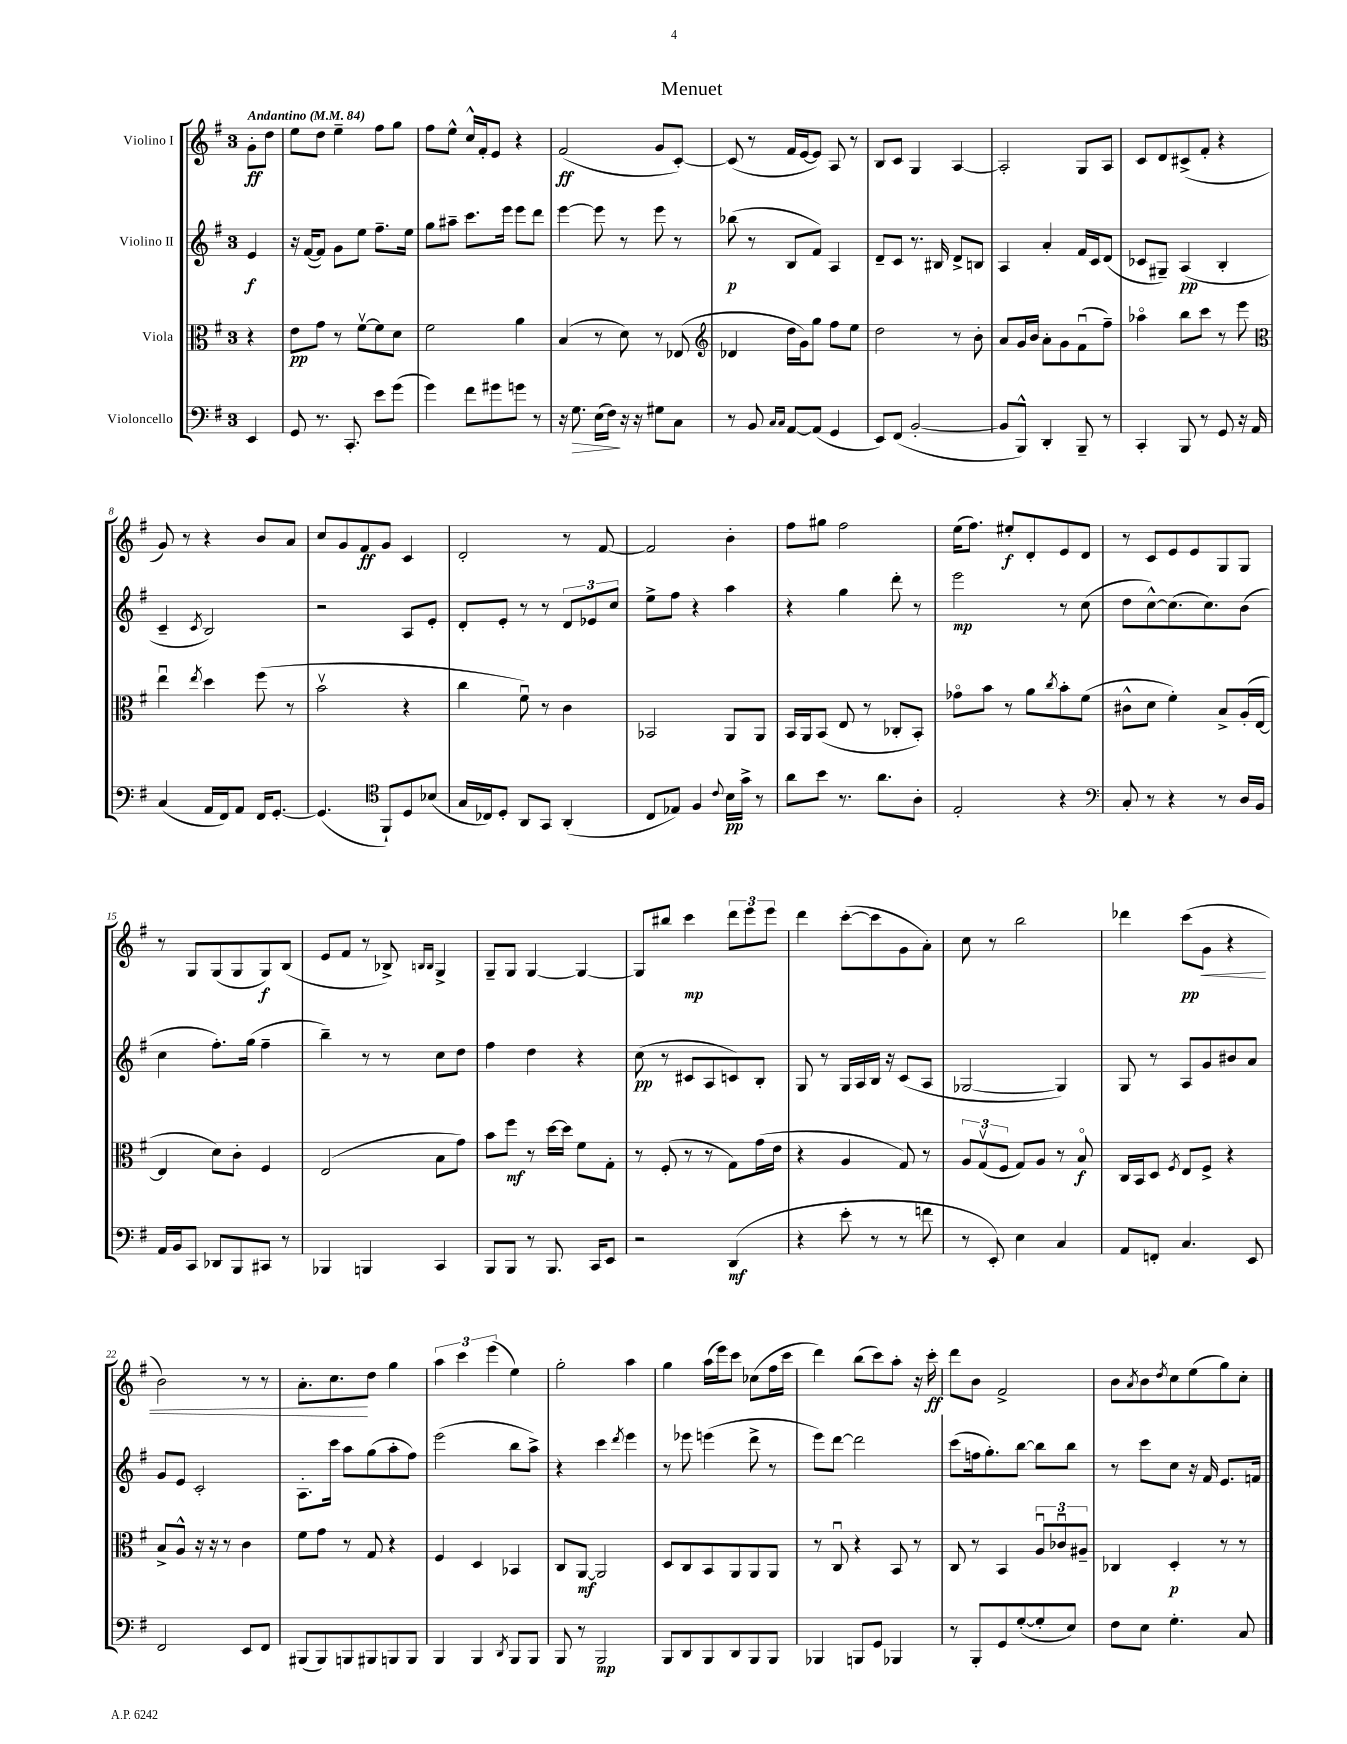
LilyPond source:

\header { title = "Menuet" }
<<
\new StaffGroup <<
\new Staff = "s0" \with { instrumentName = "Violino I" } {
    \clef treble \key g \major \once \override Staff.TimeSignature.style = #'single-digit \time 3/4 \partial 4 \tempo "Andantino" 4 = 84
    g'8-.\ff d''8 |
    e''8 d''8 e''4-- fis''8 g''8 |
    fis''8 e''8-^ c''16-^ fis'16-. e'8 r4 |
    fis'2\ff( g'8 c'8~-.) |
    c'8( r8 fis'16 e'16~ e'8) a8 r8 |
    b8 c'8 g4 a4~ |
    a2-. g8 a8 |
    c'8 d'8 cis'8->( fis'8-. r4 |
    g'8) r8 r4 b'8 a'8 |
    c''8 g'8 fis'8\ff g'8 c'4 |
    d'2-. r8 fis'8~ |
    fis'2 b'4-. |
    fis''8 gis''8 fis''2 |
    e''16( fis''8.) eis''8-.\f d'8-. e'8 d'8 |
    r8 c'8 e'8 e'8 g8 g8 |
    r8 g8 g8( g8 g8\f) b8( |
    e'8 fis'8 r8 bes8->) \grace { b16 b16 } g4-> |
    g8-- g8 g4~ g4~ |
    g8 bis''8 c'''4\mp \tuplet 3/2 { d'''8 e'''8 e'''8 } |
    d'''4 c'''8~-.( c'''8 g'8 a'8-.) |
    c''8 r8 b''2 |
    des'''4 c'''8\pp\<( g'8 r4 |
    b'2) r8 r8 |
    a'8.-. c''8.\! d''8 g''4 |
    \tuplet 3/2 { a''4 c'''4 e'''4( } e''4) |
    g''2-. a''4 |
    g''4 a''16( e'''16) c'''8 ces''8( fis''16 c'''16 |
    d'''4) b''8( c'''8) a''8-. r16 c'''16-.\ff |
    d'''8 b'8 fis'2-> |
    b'8 \acciaccatura { a'8 } b'8 \acciaccatura { d''8 } c''8 e''8( g''8) c''8-. \bar "|." |
}
\new Staff = "s1" \with { instrumentName = "Violino II" } {
    \clef treble \key g \major \once \override Staff.TimeSignature.style = #'single-digit \time 3/4 \partial 4
    e'4\f |
    r16 fis'16~( fis'8) g'8 e''8 fis''8.-- e''16 |
    g''8 ais''8-- c'''8. e'''16 e'''8 d'''8 |
    e'''4~ e'''8 r8 e'''8 r8 |
    bes''8\p( r8 b8 fis'8) a4 |
    d'8-- c'8 r8. bis16 d'8-> b8 |
    a4 a'4-. fis'16 c'16 d'8( |
    ces'8 gis8--) a4\pp( b4-. |
    c'4-- \acciaccatura { c'8 } b2) |
    r2 a8 e'8-. |
    d'8-. e'8-. r8 r8 \tuplet 3/2 { d'8 ees'8 c''8 } |
    e''8-> fis''8 r4 a''4 |
    r4 g''4 d'''8-. r8 |
    e'''2\mp r8 c''8( |
    d''8 c''8~-^) c''8.( c''8.) b'8( |
    c''4 fis''8.-.) g''16( fis''4-- |
    b''4--) r8 r8 c''8 d''8 |
    fis''4 d''4 r4 |
    c''8\pp( r8 cis'8 a8 c'8) b8-. |
    g8 r8 g16 a16 b16 r16 c'8( a8 |
    ges2~ ges4) |
    g8 r8 a8 g'8 bis'8 a'8 |
    g'8 e'8 c'2-. |
    a8.-. c'''16 a''8 g''8( a''8-. fis''8) |
    e'''2( b''8 a''8->) |
    r4 c'''4 \acciaccatura { d'''8 } e'''4 |
    r8 ees'''8 e'''4( d'''8-> r8 |
    e'''8) d'''8~ d'''2 |
    c'''8( f''16 g''8.-.) b''8~ b''8 b''8 |
    r8 c'''8 c''8 r16 fis'16 e'8. f'16 \bar "|." |
}
\new Staff = "s2" \with { instrumentName = "Viola" } {
    \clef alto \key g \major \once \override Staff.TimeSignature.style = #'single-digit \time 3/4 \partial 4
    r4 |
    e'8\pp g'8 r8 fis'8~\upbow fis'8 d'8 |
    fis'2 a'4 |
    b4( r8 d'8) r8 ees8( |
    \clef treble des'4 d''16 g'16) g''8 fis''8 e''8 |
    d''2 r8 b'8-. |
    a'8 g'16 b'16 a'8-. g'8 fis'8\downbow( fis''8--) |
    aes''4\flageolet b''8 c'''8 r8 e'''8 |
    \clef alto e''4\downbow \acciaccatura { e''8 } d''4 fis''8( r8 |
    b'2\upbow r4 |
    c''4 fis'8\downbow) r8 c'4 |
    bes,2 a,8 a,8 |
    b,16 a,16 b,8( e8 r8 ces8-. b,8-.) |
    ges'8\flageolet b'8 r8 a'8 \acciaccatura { c''8 } b'8-. fis'8( |
    cis'8-^ d'8 fis'4-.) b8-> a16-.( e16~ |
    e4 d'8) c'8-. fis4 |
    e2( b8 g'8) |
    b'8 fis''8\mf r8 d''16~ d''16 fis'8 g8-. |
    r8 fis8-.( r8 r8 g8) g'16( e'16 |
    r4 a4 g8) r8 |
    \tuplet 3/2 { a8 g8\upbow( fis8 } g8) a8 r8 b8\flageolet\f |
    c16 b,16 d8 \acciaccatura { fis8 } e8 fis8-> r4 |
    b8-> a8-^ r16 r16 r8 c'4 |
    fis'8 g'8 r8 g8 r4 |
    fis4 d4 bes,4 |
    c8 a,8~\mf a,2 |
    d8 c8 b,8 a,8 a,8 a,8 |
    r8 c8\downbow r4 b,8 r8 |
    c8 r8 b,4 \tuplet 3/2 { a8\downbow ces'8\downbow ais8-- } |
    ces4 d4-.\p r8 r8 \bar "|." |
}
\new Staff = "s3" \with { instrumentName = "Violoncello" } {
    \clef bass \key g \major \once \override Staff.TimeSignature.style = #'single-digit \time 3/4 \partial 4
    e,4 |
    g,8 r8. c,8.-. e'8 g'8( |
    g'4) fis'8 gis'8 g'8 r8 |
    r16 g8.\> e16( fis16\!) r16 r16 gis8 c8 |
    r8 b,8 \grace { c16 c16 } a,8~ a,8( g,4 |
    e,8) fis,8( b,2~-. |
    b,8 b,,8-^) d,4-. b,,8-- r8 |
    c,4-. b,,8 r8 g,8 r16 a,16 |
    c4( a,16 fis,16) a,8 fis,16 g,8.~-. |
    g,4.( \clef tenor fis,8-!) d8 bes8( |
    g16 ces16) d8-. a,8 g,8 a,4-.( |
    c8 ees8) fis4 \appoggiatura { c'8 } b16\pp g'16-> r8 |
    a'8 b'8 r8. a'8. a8-. |
    e2-. r4 |
    \clef bass c8-. r8 r4 r8 d16 b,16 |
    a,16 b,16 c,8 des,8 b,,8 cis,8 r8 |
    bes,,4 b,,4 c,4 |
    b,,8 b,,8 r8 b,,8. c,16 e,8 |
    r2 d,4\mf( |
    r4 e'8-. r8 r8 f'8 |
    r8 e,8-.) e4 c4 |
    a,8 f,8-. c4. e,8 |
    fis,2 e,8 fis,8 |
    bis,,8( bis,,8) b,,8 bis,,8 b,,8 b,,8 |
    b,,4 b,,4 \acciaccatura { d,8 } b,,8 b,,8 |
    b,,8 r8 b,,2\mp |
    b,,8 d,8 b,,8 d,8 b,,8 b,,8 |
    bes,,4 b,,8 g,8 bes,,4 |
    r8 b,,8-. g,8 g8~-.( g8-. e8) |
    fis8 e8 g4.-. c8 \bar "|." |
}
>>
>>
